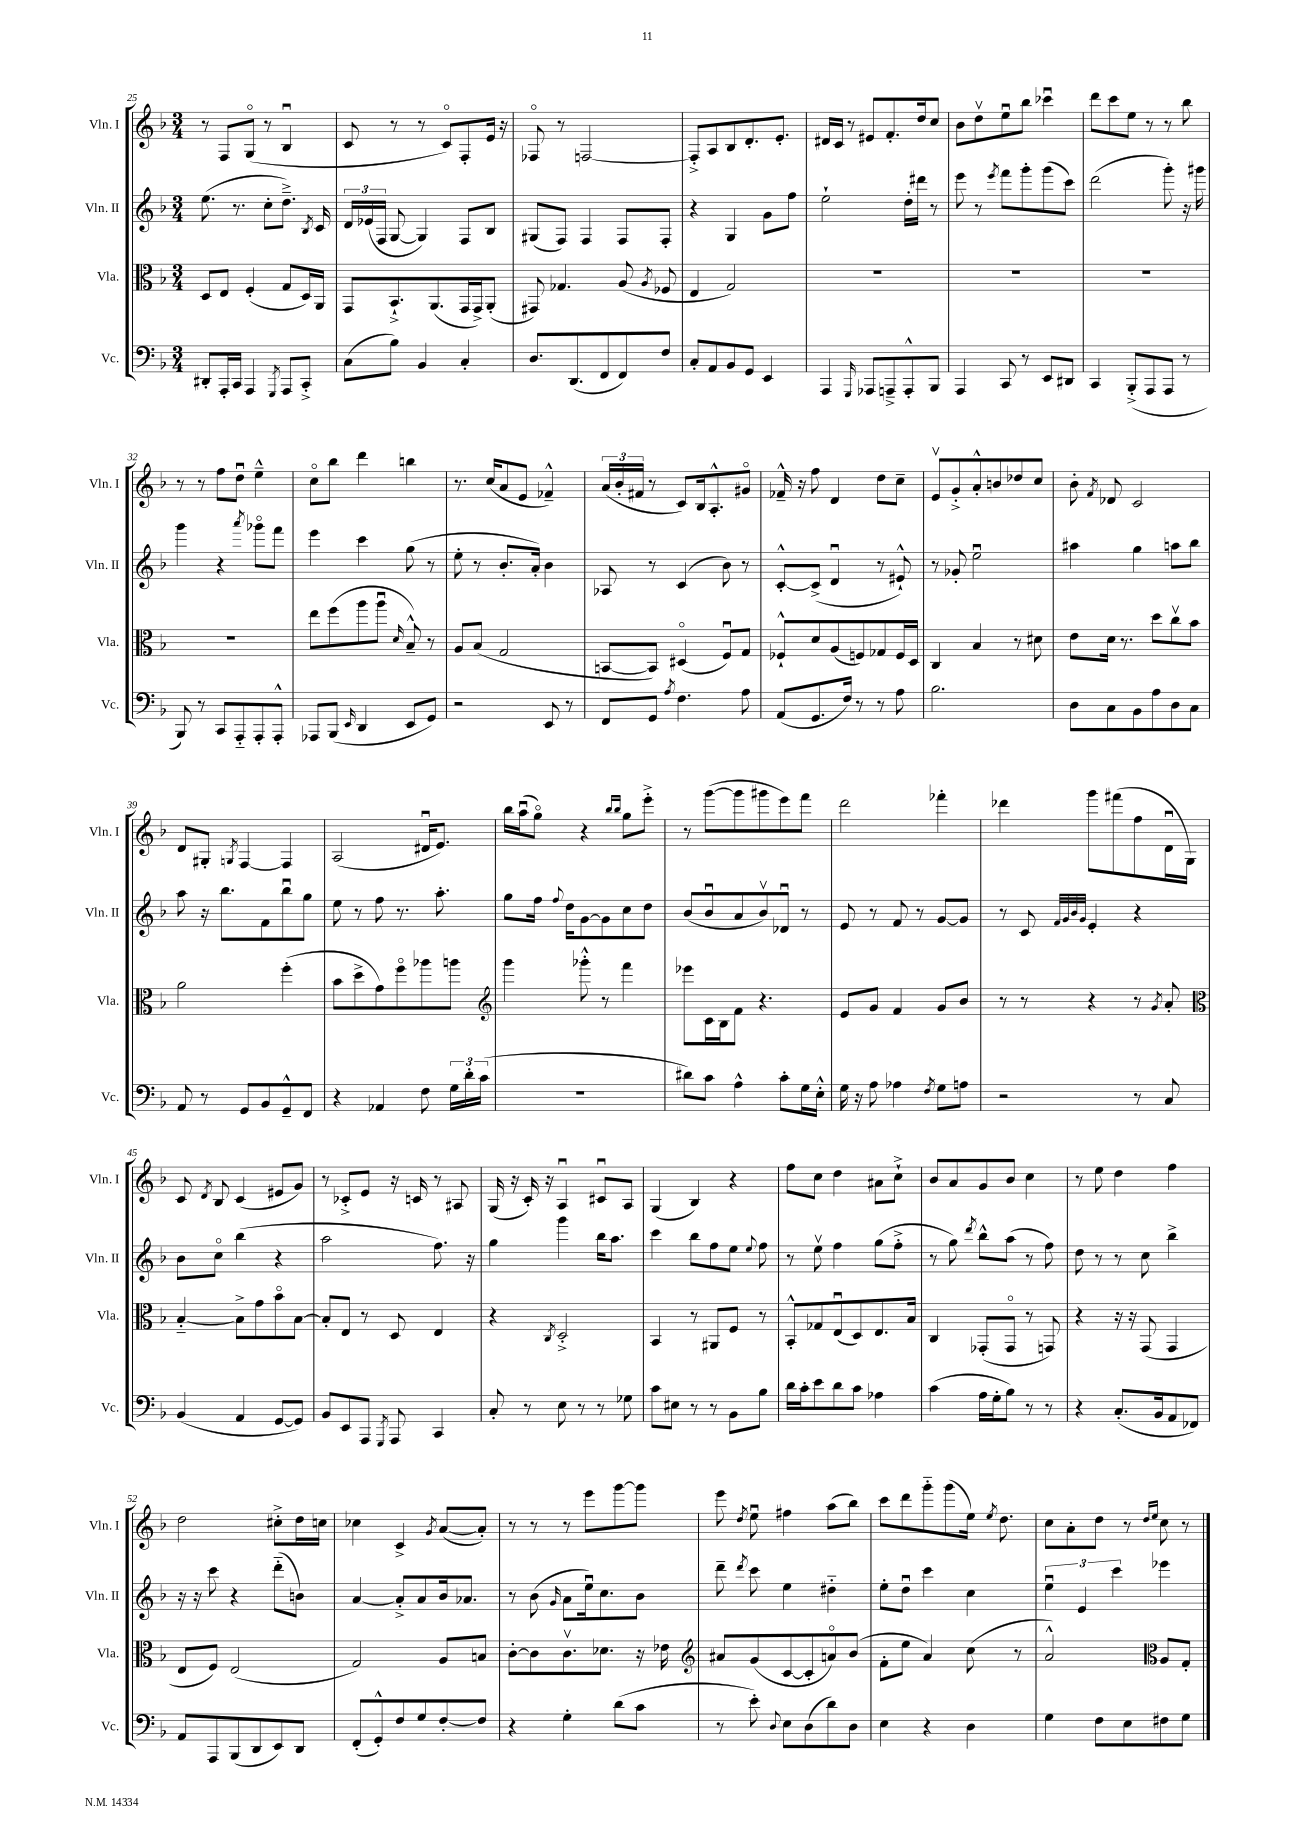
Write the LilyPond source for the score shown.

<<
\new StaffGroup <<
\new Staff = "s0" \with { instrumentName = "Vln. I" shortInstrumentName = "Vln. I" } {
    \clef treble \key f \major \numericTimeSignature \time 3/4
    \autoBeamOff r8 f8[ g8]\flageolet( r8 bes4\downbow |
    c'8 r8 r8 c'8[\flageolet) f8-. e'16] r16 |
    fes8\flageolet r8 f2~ |
    f8[-.-> a8 bes8 d'8.-. e'8.]-. |
    dis'16[ c'16] r8 eis'8[ f'8.-. d''16 c''8] |
    bes'8[ d''8\upbow e''8\downbow bes''8] ces'''4\downbow |
    d'''8[ c'''8 e''8] r8 r8 bes''8 |
    r8 r8 f''8[ d''8]\downbow e''4---^ |
    c''8[\flageolet bes''8] d'''4 b''4 |
    r8. c''16[( a'8 e'8] fes'4---^) |
    \tuplet 3/2 { a'16[( bes'16-. fis'16] } r8 c'8[) bes16 a8.-.-^ gis'8]\flageolet |
    fes'16---^ r16 f''8 d'4 d''8[ c''8]-- |
    e'8[\upbow g'8-.-> a'8-.-^ b'8 des''8 c''8] |
    bes'8-. \acciaccatura { f'8 } des'8 c'2 |
    d'8[ gis8]-. \acciaccatura { g8 } f4~ f4 |
    a2( dis'16[\downbow e'8.]) |
    bes''16[ a''16\downbow( g''8]\flageolet) r4 \grace { bes''16[ bes''16] } g''8[ e'''8]-.-> |
    r8 g'''8[~( g'''8 gis'''8 e'''8) f'''8] |
    d'''2 fes'''4-. |
    des'''4 g'''8[ fis'''8( f''8 d'16\downbow g16]) |
    c'8 \acciaccatura { d'8 } bes8 c'4( eis'8[ g'8]) |
    r8 ces'8[-.-> e'8] r16 c'16 r8 ais8 |
    g16( r16 c'16-.) r16 a4\downbow cis'8[\downbow a8] |
    g4( bes4) r4 |
    f''8[ c''8] d''4 ais'8[ c''8]-!-> |
    bes'8[ a'8 g'8 bes'8] c''4 |
    r8 e''8 d''4 f''4 |
    d''2 cis''8[-.-> d''16 c''16] |
    ces''4 c'4-> \acciaccatura { g'8 } a'8[~( a'8]-.) |
    r8 r8 r8 e'''8[ g'''8~ g'''8] |
    e'''8 \acciaccatura { d''8 } e''8\downbow fis''4 a''8[( bes''8]) |
    c'''8[ d'''8 g'''8-_ g'''8( e''16]) \acciaccatura { e''8 } d''8. |
    c''8[ a'8-. d''8] r8 \grace { d''16[ e''16] } c''8 r8 \bar "|." |
}
\new Staff = "s1" \with { instrumentName = "Vln. II" shortInstrumentName = "Vln. II" } {
    \clef treble \key f \major \numericTimeSignature \time 3/4
    \autoBeamOff e''8.( r8. c''8[-. d''8.]--->) \acciaccatura { bes8 } c'16 |
    \tuplet 3/2 { d'16[ ees'16( f16] } g8~ g4) f8[ bes8] |
    gis8[( f8]) f4 f8[ f8]-. |
    r4 g4 g'8[ f''8] |
    e''2-! d''16[-. dis'''16] r8 |
    e'''8 r8 \acciaccatura { e'''8 } f'''8[ g'''8-. g'''8( c'''8]) |
    d'''2( g'''8-.) r16 gis'''16 |
    g'''4 r4 \acciaccatura { a'''8 } ges'''8[\flageolet f'''8] |
    e'''4 c'''4 g''8( r8 |
    e''8-. r8 bes'8.[-. a'16]-.) bes'4 |
    aes8 r8 c'4( bes'8) r8 |
    c'8[~-.-^ c'8]->( d'4\downbow r8 eis'8-!-^) |
    r8 ges'8-. e''2\downbow |
    ais''4 g''4 a''8[ bes''8] |
    a''8 r16 bes''8.[ f'8 bes''8\downbow g''8] |
    e''8 r8 f''8 r8. a''8.-. |
    g''8[ f''16] \appoggiatura { f''8 } d''16[ g'8~ g'8 c''8 d''8] |
    bes'8[( bes'8\downbow a'8 bes'8\upbow) des'8]\downbow r8 |
    e'8 r8 f'8 r8 g'8[~ g'8] |
    r8 c'8 \grace { f'32[ g'32 bes'32 g'32] } e'4-. r4 |
    bes'8[ c''8]\flageolet bes''4( r4 |
    a''2 f''8.) r16 |
    g''4 g'''4 bes''16[ a''8.] |
    c'''4 bes''8[ f''8 e''8] \appoggiatura { e''8 } f''8 |
    r8 e''8\upbow f''4 g''8[( f''8]-.-> |
    r8 g''8) \acciaccatura { d'''8 } bes''8[-^ a''8]( r8 f''8) |
    d''8 r8 r8 c''8 bes''4-> |
    r16 r16 c'''8 r4 d'''8[-_( b'8]) |
    a'4~ a'8[-.-> a'8 bes'16 aes'8.] |
    r8 bes'8( \grace { g'16 } a'8[ e''16\downbow) c''8. bes'8] |
    d'''8-- \acciaccatura { d'''8 } c'''8 e''4 dis''4-_ |
    e''8[-. d''8]\downbow c'''4 c''4 |
    \tuplet 3/2 { e''4\downbow e'4 c'''4 } ees'''4 \bar "|." |
}
\new Staff = "s2" \with { instrumentName = "Vla." shortInstrumentName = "Vla." } {
    \clef alto \key f \major \numericTimeSignature \time 3/4
    \autoBeamOff d8[ e8] f4-.( g8[ d16) a,16] |
    g,8[ bes,8.-!-> a,8.( g,16 g,16->) a,8]-.( |
    gis,8) ges4. a8( \acciaccatura { a8 } fes8 |
    e4 g2) |
    R2. |
    R2. |
    R2. |
    R2. |
    e''8[ f''8( a''8 a''8]\downbow \grace { d'16 } bes8---^) r8 |
    a8[ bes8]( g2 |
    b,8[~ b,8]) dis4\flageolet( f8[\downbow) g8] |
    fes8[-!-^ d'8 a8( f8) ges8 f16 d16] |
    c4 bes4 r8 dis'8 |
    e'8[ d'16] r8. d''8[ c''8\upbow bes'8] |
    a'2 f''4-.( |
    bes'8[ d''8-> g'8) f''8\flageolet aes''8 a''8] |
    \clef treble g'''4 ges'''8-.-^ r8 f'''4 |
    ees'''8[ c'16 bes16 f'8] r4. |
    e'8[ g'8] f'4 g'8[ bes'8] |
    r8 r8 r4 r8 \acciaccatura { g'8 } a'8-. |
    \clef alto bes4~-_ bes8[-> g'8 bes'8\flageolet bes8]~ |
    bes8[-. e8] r8 d8 e4 |
    r4 \acciaccatura { c8 } d2-.-> |
    bes,4 r8 ais,8[ f8] r8 |
    bes,8[-.-^ ges8 e8\downbow( d8) e8. bes16] |
    c4 ges,8[-.( ges,8]\flageolet r8 g,8) |
    r4 r16 r16 g,8( g,4 |
    e8[ f8]) e2( |
    g2) a8[ b8] |
    c'8[~-. c'8 c'8.\upbow des'8.] r16 ees'16 |
    \clef treble ais'8[ g'8( c'8~ c'8-. a'8\flageolet) bes'8]( |
    f'8[-. e''8] a'4) c''8( r8 |
    a'2-^) \clef alto a8[ g8]-. \bar "|." |
}
\new Staff = "s3" \with { instrumentName = "Vc." shortInstrumentName = "Vc." } {
    \clef bass \key f \major \numericTimeSignature \time 3/4
    \autoBeamOff dis,8[-. a,,16-. c,16] a,,4 \acciaccatura { g,,8 } a,,8[ c,8]-.-> |
    c8[( bes8]) bes,4 c4-. |
    d8.[ d,8.( f,8 f,8) f8] |
    c8[-. a,8 bes,8 g,8] e,4 |
    a,,4 \grace { g,,16 } aes,,8[ a,,8---> a,,8-.-^ bes,,8] |
    a,,4 c,8 r8 e,8[ dis,8] |
    c,4 bes,,8[-.->( a,,8 a,,8] r8 |
    bes,,8) r8 c,8[ a,,8-_ a,,8-. a,,8]-.-^ |
    aes,,8[ bes,,8]( \grace { e,16 } d,4 e,8[ g,8]) |
    r2 e,8 r8 |
    f,8[ g,8] \acciaccatura { a8 } f4. a8 |
    a,8[( g,8. f16]) r8 r8 a8 |
    bes2. |
    d8[ c8 bes,8 a8 d8 c8] |
    a,8 r8 g,8[ bes,8 g,8---^ f,8] |
    r4 aes,4 f8 \tuplet 3/2 { g16[ d'16-. c'16]( } |
    R2. |
    dis'8[) c'8] a4-^ c'8[-. g16 e16]-.-^ |
    g16 r16 a8 aes4 \acciaccatura { f8 } g8[ a8] |
    r2 r8 c8 |
    bes,4( a,4 g,8[~ g,8]) |
    bes,8[ e,8 a,,8] \acciaccatura { g,,8 } a,,8 c,4 |
    c8-. r8 e8 r8 r8 ges8 |
    c'8[ eis8] r8 r8 bes,8[ bes8] |
    d'16[ c'16-. e'8 d'8 c'8] aes4 |
    c'4( a16[ g16-. bes8]) r8 r8 |
    r4 c8.[-.( bes,16 a,8 fes,8]) |
    a,8[ a,,8 bes,,8( d,8 e,8) d,8] |
    f,8[-.( g,8-.-^) f8 g8 f8~-. f8] |
    r4 g4-. d'8[( c'8] |
    r8 e'8-.) \appoggiatura { d8 } e8[ d8( d'8) d8] |
    e4 r4 d4 |
    g4 f8[ e8 fis8 g8] \bar "|." |
}
>>
>>
\layout { \context { \Score currentBarNumber = #25 } }
